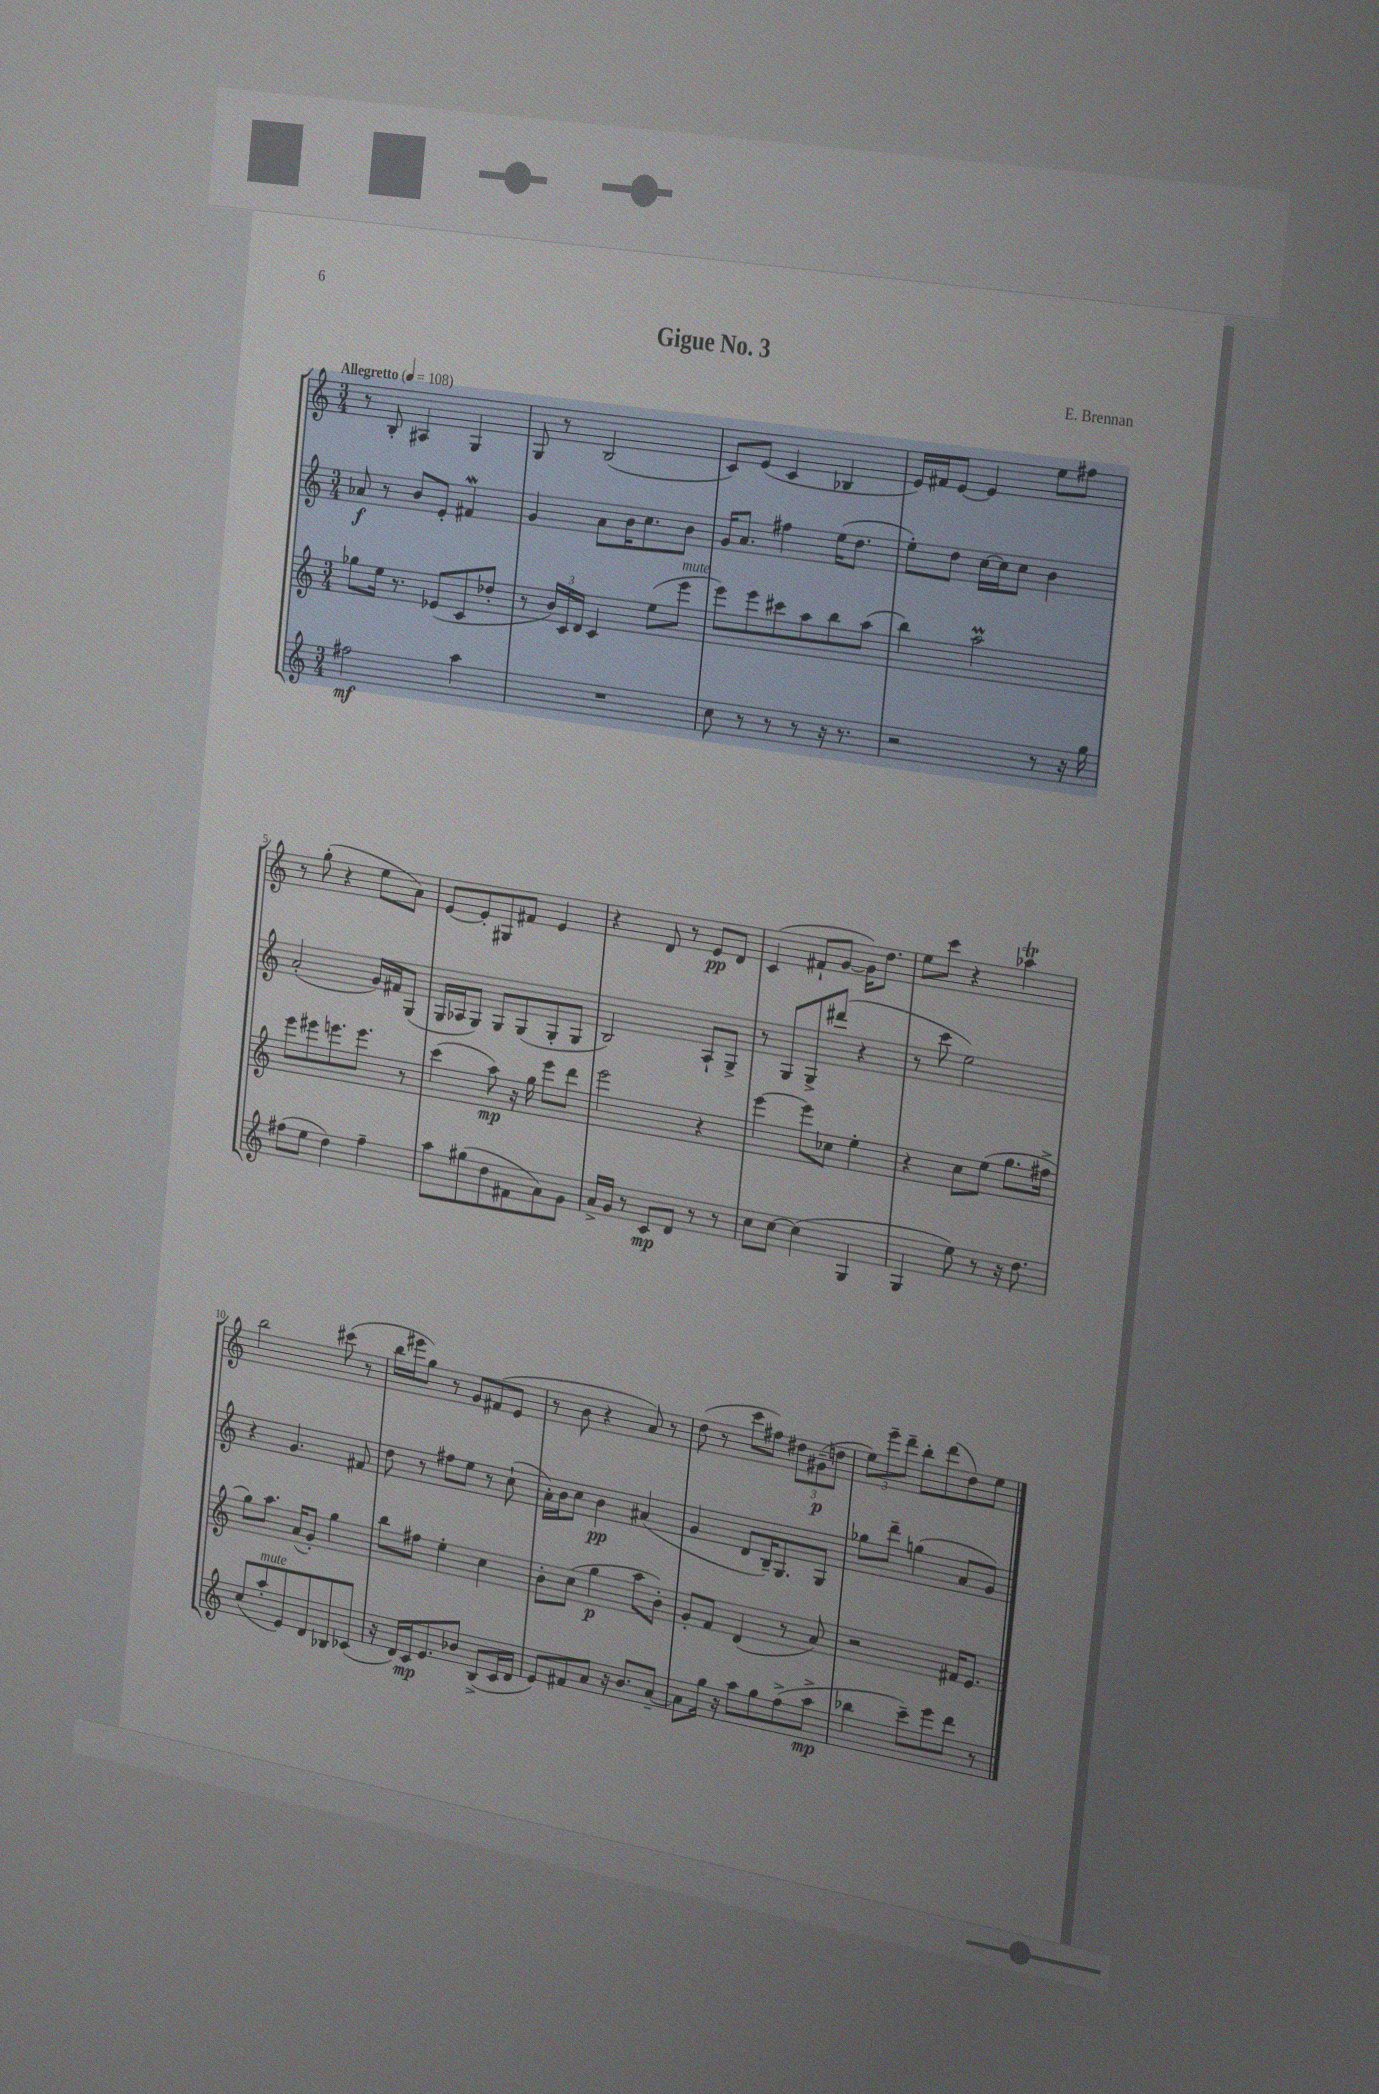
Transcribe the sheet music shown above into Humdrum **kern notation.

**kern	**dynam	**kern	**dynam	**kern	**dynam	**kern	**dynam
*part4	*part4	*part3	*part3	*part2	*part2	*part1	*part1
*staff4	*staff4	*staff3	*staff3	*staff2	*staff2	*staff1	*staff1
*clefG2	*	*clefG2	*	*clefG2	*	*clefG2	*
*k[]	*	*k[]	*	*k[]	*	*k[]	*
*M3/4	*	*M3/4	*	*M3/4	*	*M3/4	*
*MM108	*	*MM108	*	*MM108	*	*MM108	*
=1	=1	=1	=1	=1	=1	=1	=1
!	!	!	!	!	!	!LO:TX:a:B:t=Allegretto	!
2ff#X\	mf	8gg-X\L	.	8a-X/	f	8r	.
.	.	16ee\Jk	.	8r	.	8B'/	.
.	.	8.r	.	.	.	.	.
.	.	.	.	8b/L	.	4A#X/	.
.	.	(8e-X/L	.	8e'/J	.	.	.
4aa\	.	8c/	.	4f#XW/	.	4G/	.
.	.	8dd-X'/J	.	.	.	.	.
=2	=2	=2	=2	=2	=2	=2	=2
2.r	.	8r	.	4g/	.	8G/	.
.	.	24b/LL)	.	.	.	8r	.
.	.	24c/	.	.	.	.	.
.	.	24d/JJ	.	.	.	.	.
.	.	4c/	.	8a\L	.	(2B/	.
.	.	.	.	16b\K	.	.	.
.	.	.	.	8.cc\	.	.	.
.	.	(8ee\L	.	.	.	.	.
!	!	!LO:TX:a:i:t=mute	!	!	!	!	!
.	.	8eee\J	.	8b\J	.	.	.
=3	=3	=3	=3	=3	=3	=3	=3
8cc\	.	8eee\L)	.	16g/KL	.	8c/L)	.
.	.	.	.	8.a/J	.	.	.
8r	.	8eee\	.	.	.	(8e/J	.
8r	.	8ccc#X\	.	4ff#X\	.	4c/	.
8r	.	8aa\	.	.	.	.	.
16r	.	8bb\	.	(16ee\KL	.	4B-X/	.
8.r	.	.	.	8.dd\J	.	.	.
.	.	(8aa\J	.	.	.	.	.
=4	=4	=4	=4	=4	=4	=4	=4
2r	.	4bb\)	.	8ee'\L)	.	16e/LL)	.
.	.	.	.	.	.	16f#X/J	.
.	.	.	.	8dd\J	.	[8e/J	.
.	.	2aaM\	.	[16cc\LL	.	4e/]	.
.	.	.	.	16cc\J]	.	.	.
.	.	.	.	8cc\J	.	.	.
8r	.	.	.	4b\	.	8ee\L	.
16r	.	.	.	.	.	8ff#X\J	.
16gg\	.	.	.	.	.	.	.
!!LO:LB:g=z
=5	=5	=5	=5	=5	=5	=5	=5
(8ff#X\L	.	8eee\L	.	(2a'/	.	8r	.
8ee\J	.	8eee#X\	.	.	.	(8gg'\	.
4dd\)	.	8.eeen\	.	.	.	4r	.
.	.	8.eee\J	.	.	.	.	.
4ff#~\	.	.	.	16g/LL)	.	8ee\L	.
.	.	.	.	16f#X/J	.	.	.
.	.	8r	.	(8G/J	.	8a\J)	.
=6	=6	=6	=6	=6	=6	=6	=6
8aa\L	.	(4ccc\	.	16G/LL	.	[8e/L	.
.	.	.	.	16A-X/J	.	.	.
(8gg#X\	.	.	.	8G/J)	.	8e'/]	.
8dd\	.	8aa\)	mp	8G/L	.	8G#X/	.
8f#X\	.	16r	.	(8G/	.	8f#X/J	.
.	.	16gg\	.	.	.	.	.
8a\)	.	8eee\L	.	8G'/	.	4e/	.
8g\J	.	8ddd\J	.	8G/J	.	.	.
=7	=7	=7	=7	=7	=7	=7	=7
16a^/LL	.	2eee\	.	2B/)	.	4r	.
16g/JJ	.	.	.	.	.	.	.
8r	.	.	.	.	.	.	.
8c/L	mp	.	.	.	.	8d/	.
8d/J	.	.	.	.	.	8r	.
8r	.	4r	.	8A`/L	.	8e/L	pp
8r	.	.	.	8G^/J	.	8d/J	.
=8	=8	=8	=8	=8	=8	=8	=8
8cc\L	.	[4eee\	.	8r	.	(4c/	.
[8cc\J	.	.	.	8G/L	.	.	.
(4cc\]	.	8eee\L]	.	8G^/	.	8f#X`/L	.
.	.	8cc-X\J	.	(8ddd#X/J	.	[8g/J	.
4G/	.	4ee'\	.	4r	.	16g\KL])	.
.	.	.	.	.	.	8.dd\J	.
=9	=9	=9	=9	=9	=9	=9	=9
4G/	.	4r	.	8r	.	8ee\L	.
.	.	.	.	8ccc\	.	8ccc\J	.
8ee\)	.	8cc\L	.	2ee\)	.	4r	.
8r	.	(8ee\J	.	.	.	.	.
16r	.	8.gg\L	.	.	.	4aa-XT\	.
8.dd\	.	.	.	.	.	.	.
.	.	16ff#X^\Jk	.	.	.	.	.
!!LO:LB:g=z
=10	=10	=10	=10	=10	=10	=10	=10
(8cc/L	.	8gg\L)	.	4r	.	2bb\	.
!LO:TX:a:i:t=mute	!	!	!	!	!	!	!
8aa'/	.	8.aa\J	.	.	.	.	.
8e/)	.	.	.	4.g/	.	.	.
.	.	(16a/KL	.	.	.	.	.
8d/	.	8g'/J)	.	.	.	.	.
8B-X/	.	4gg\	.	.	.	(8ccc#X\	.
(8c-X/J	.	.	.	8f#X/	.	8r	.
=11	=11	=11	=11	=11	=11	=11	=11
16r	.	8bb\L	.	8dd\	.	16bb\LL	.
16d/LL)	.	.	.	.	.	16eee#X\J	.
16c/J	mp	8ff#X\J	.	8r	.	8gg\J)	.
8.e/	.	.	.	.	.	.	.
.	.	4ee'\	.	8ff#X\L	.	8r	.
8b-X/J	.	.	.	8ee\J	.	8g/L	.
(8B^/L	.	4cc\	.	8r	.	(8f#X/	.
16c/L	.	.	.	(8cc`\	.	8e/J	.
16d/JJ	.	.	.	.	.	.	.
=12	=12	=12	=12	=12	=12	=12	=12
8e/L)	.	8b'\L	.	16a'\LL)	.	8r	.
.	.	.	.	16b\J	.	.	.
8f#X/	.	(8cc\J	.	8cc\J	.	8b\	.
8a/J	.	4gg\	p	4b\	pp	4r	.
16r	.	.	.	.	.	.	.
8.b/L	.	.	.	.	.	.	.
.	.	8aa\L	.	(4a#X/	.	8a/)	.
[8a~/J	.	8b'\J)	.	.	.	8r	.
=13	=13	=13	=13	=13	=13	=13	=13
8a\L]	.	8g'/L	.	4g/	.	(8dd\	.
16gg\Jk	.	8f/J	.	.	.	8r	.
16r	.	.	.	.	.	.	.
8aa\L	.	(4d/	.	8d/L	.	8ccc\L	.
8gg\	.	.	.	16B~/K)	.	8ff#X\J)	.
.	.	.	.	8.G/	.	.	.
(8ff^\	.	8r	.	.	.	12dd#X\L	.
.	.	.	.	.	.	(12g#X~\	p
8aa^\J	mp	8a/)	.	8G/J	.	.	.
.	.	.	.	.	.	12ddn\J	.
=14	=14	=14	=14	=14	=14	=14	=14
4bb-X\	.	2r	.	8gg-X\L	.	12ee\L)	.
.	.	.	.	.	.	12eee~\	.
.	.	.	.	8ddd~\J	.	.	.
.	.	.	.	.	.	12ddd~\J	.
8ccc~\L)	.	.	.	(4ggn\	.	8bb'\L	.
8eee\	.	.	.	.	.	(8ddd\	.
8ddd\J	.	16f#X/KL	.	8a/L	.	8dd\)	.
.	.	8.e/J	.	.	.	.	.
8r	.	.	.	8g/J)	.	8ee\J	.
==	==	==	==	==	==	==	==
*-	*-	*-	*-	*-	*-	*-	*-
